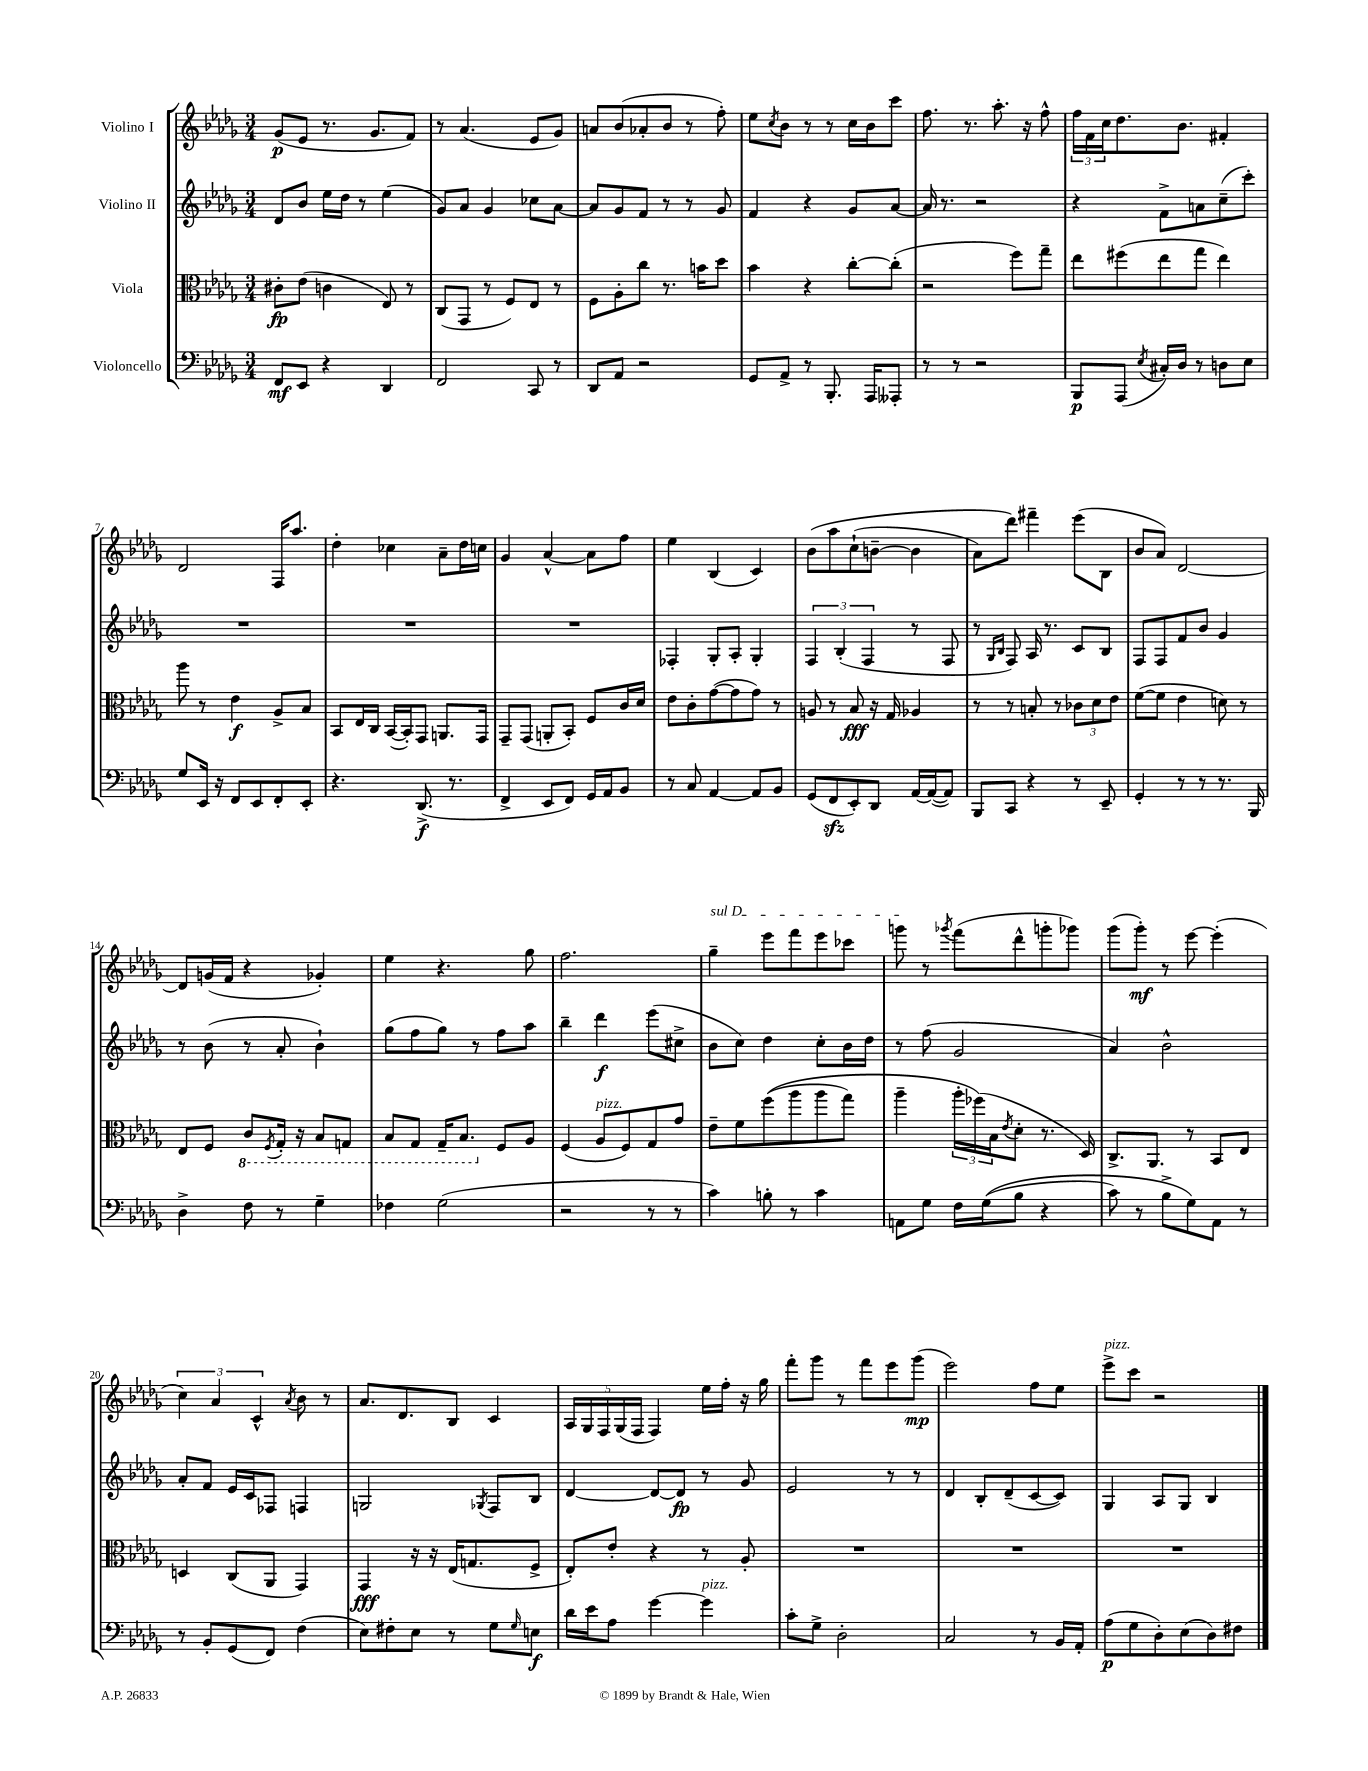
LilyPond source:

<<
\new StaffGroup <<
\new Staff = "s0" \with { instrumentName = "Violino I" } {
    \clef treble \key des \major \numericTimeSignature \time 3/4
    ges'8\p( ees'8 r8. ges'8. f'8) |
    r8 aes'4.( ees'8 ges'8) |
    a'8 bes'8( aes'8-. bes'8 r8 f''8-.) |
    ees''8 \acciaccatura { c''8 } bes'8 r8 r8 c''16 bes'16 c'''8 |
    f''8. r8. aes''8.-. r16 f''8-^ |
    \tuplet 3/2 { f''16 f'16 c''16 } des''8. bes'8. fis'4-. |
    des'2 f16 aes''8. |
    des''4-. ces''4 aes'8-- des''16 c''16 |
    ges'4 aes'4~-^ aes'8 f''8 |
    ees''4 bes4( c'4) |
    bes'8\( aes''8 c''8-!( b'8~-- b'4 |
    aes'8) des'''8\) fis'''4-- ees'''8( bes8 |
    bes'8 aes'8) des'2~ |
    des'8 g'16( f'16 r4 ges'4-.) |
    ees''4 r4. ges''8 |
    f''2. |
    \once \override TextSpanner.bound-details.left.text = \markup { \italic "sul D" } ges''4--\startTextSpan ees'''8 f'''8 ees'''8 ces'''8 |
    g'''8\stopTextSpan r8 \acciaccatura { ges'''8 } f'''8( des'''8-^ g'''8-. ges'''8) |
    ges'''8( ges'''8-.\mf) r8 ees'''8~ ees'''4-.( |
    \tuplet 3/2 { c''4) aes'4 c'4-^ } \acciaccatura { aes'8 } bes'8 r8 |
    aes'8. des'8. bes8 c'4 |
    \tuplet 5/4 { aes16 ges16 f16 ges16( f16 } f4) ees''16 f''16-. r16 ges''16 |
    f'''8-. ges'''8 r8 f'''8 ees'''8 ges'''8\mp( |
    ees'''2) f''8 ees''8 |
    ees'''8->^\markup { \italic "pizz." } c'''8 r2 \bar "|." |
}
\new Staff = "s1" \with { instrumentName = "Violino II" } {
    \clef treble \key des \major \numericTimeSignature \time 3/4
    des'8 bes'8 ees''16 des''16 r8 ees''4( |
    ges'8) aes'8 ges'4 ces''8 aes'8~ |
    aes'8 ges'8 f'8 r8 r8 ges'8 |
    f'4 r4 ges'8 aes'8~ |
    aes'16 r8. r2 |
    r4 f'8-> a'8 c''8--( c'''8-.) |
    R2. |
    R2. |
    R2. |
    fes4-. ges8-. aes8-. ges4-. |
    \tuplet 3/2 { f4 bes4-.( f4 } r8 f8 |
    r8 \grace { ges16 bes16 } f8) aes16 r8. c'8 bes8 |
    f8 f8 f'8 bes'8 ges'4 |
    r8 bes'8( r8 aes'8-. bes'4-!) |
    ges''8( f''8 ges''8) r8 f''8 aes''8 |
    bes''4-- des'''4\f ees'''8( cis''8-> |
    bes'8 c''8) des''4 c''8-. bes'16 des''16 |
    r8 f''8( ges'2 |
    aes'4) bes'2-^ |
    aes'8-. f'8 ees'16 c'16 fes8 f4 |
    g2 \acciaccatura { ges8 } f8 bes8 |
    des'4~ des'8~ des'8\fp r8 ges'8 |
    ees'2 r8 r8 |
    des'4 bes8-. des'8--( c'8~ c'8) |
    ges4 aes8 ges8 bes4 \bar "|." |
}
\new Staff = "s2" \with { instrumentName = "Viola" } {
    \clef alto \key des \major \numericTimeSignature \time 3/4
    cis'8-.\fp ees'8( c'4 ees8) r8 |
    c8( ges,8 r8 f8) ees8 r8 |
    f8 aes8-. c''8 r8. b'16 des''8 |
    bes'4 r4 c''8~-. c''8-.( |
    r2 f''8) ges''8-- |
    ees''8 fis''8( ees''8 ges''8 ees''4) |
    aes''8 r8 ees'4\f aes8-> bes8 |
    bes,8 ees16 c16 bes,16~( bes,16-.) ges,8 a,8. ges,16 |
    ges,8-- ges,8( a,8-. bes,8-.) f8 c'16 des'16 |
    ees'8 c'8-. ges'8~( ges'8 ges'8) r8 |
    a8 r8 bes8\fff r16 ges16 aes4 |
    r8 r8 b8-. r8 \tuplet 3/2 { ces'8 des'8 ees'8 } |
    f'8~( f'8 ees'4 d'8) r8 |
    ees8 f8 \ottava #-1 c8 \acciaccatura { f,8 } ges,16-. r16 bes,8 g,8 |
    bes,8 ges,8 ges,16-- bes,8. \ottava #0 f8 aes8 |
    f4( aes8^\markup { \italic "pizz." } f8) ges8 ges'8 |
    ees'8-- f'8 f''8(\( aes''8 aes''8 ges''8) |
    aes''4-- \tuplet 3/2 { aes''16-. fes''16(\) bes16 } \acciaccatura { ees'8 } des'8-. r8. des16) |
    c8.-> aes,8. r8 bes,8 ees8 |
    d4 c8( aes,8 ges,4) |
    ges,4\fff r16 r16 ees16( g8. f8-> |
    ees8-.) ees'8-. r4 r8 aes8-. |
    R2. |
    R2. |
    R2. \bar "|." |
}
\new Staff = "s3" \with { instrumentName = "Violoncello" } {
    \clef bass \key des \major \numericTimeSignature \time 3/4
    f,8\mf ees,8 r4 des,4 |
    f,2 c,8 r8 |
    des,8 aes,8 r2 |
    ges,8 aes,8-> r8 bes,,8.-. aes,,16 aeses,,8-. |
    r8 r8 r2 |
    bes,,8\p aes,,8( \acciaccatura { ees8 } cis16-.) des16 r8 d8 ees8 |
    ges8 ees,16 r16 f,8 ees,8 f,8-. ees,8-. |
    r4. des,8.->\f( r8. |
    f,4-> ees,8 f,8) ges,16 aes,16 bes,8 |
    r8 c8 aes,4~ aes,8 bes,8 |
    ges,8( f,8\sfz ees,8-.) des,8 aes,16~ aes,16~( aes,8) |
    bes,,8 c,8 r4 r8 ees,8-- |
    ges,4-. r8 r8 r8. bes,,16 |
    des4-> f8 r8 ges4-- |
    fes4 ges2( |
    r2 r8 r8 |
    c'4) b8-. r8 c'4 |
    a,8 ges8 f16 ges16(\( bes8 r4 |
    c'8) r8 bes8-> ges8\) aes,8 r8 |
    r8 bes,8-. ges,8( f,8) f4( |
    ees8) fis8-. ees8 r8 ges8 \grace { ges16 } e8\f |
    des'16 ees'16 aes8 ges'4~ ges'4^\markup { \italic "pizz." } |
    c'8-. ges8-> des2-. |
    c2 r8 bes,16 aes,16-. |
    aes8\p( ges8 des8-.) ees8( des8) fis8 \bar "|." |
}
>>
>>
